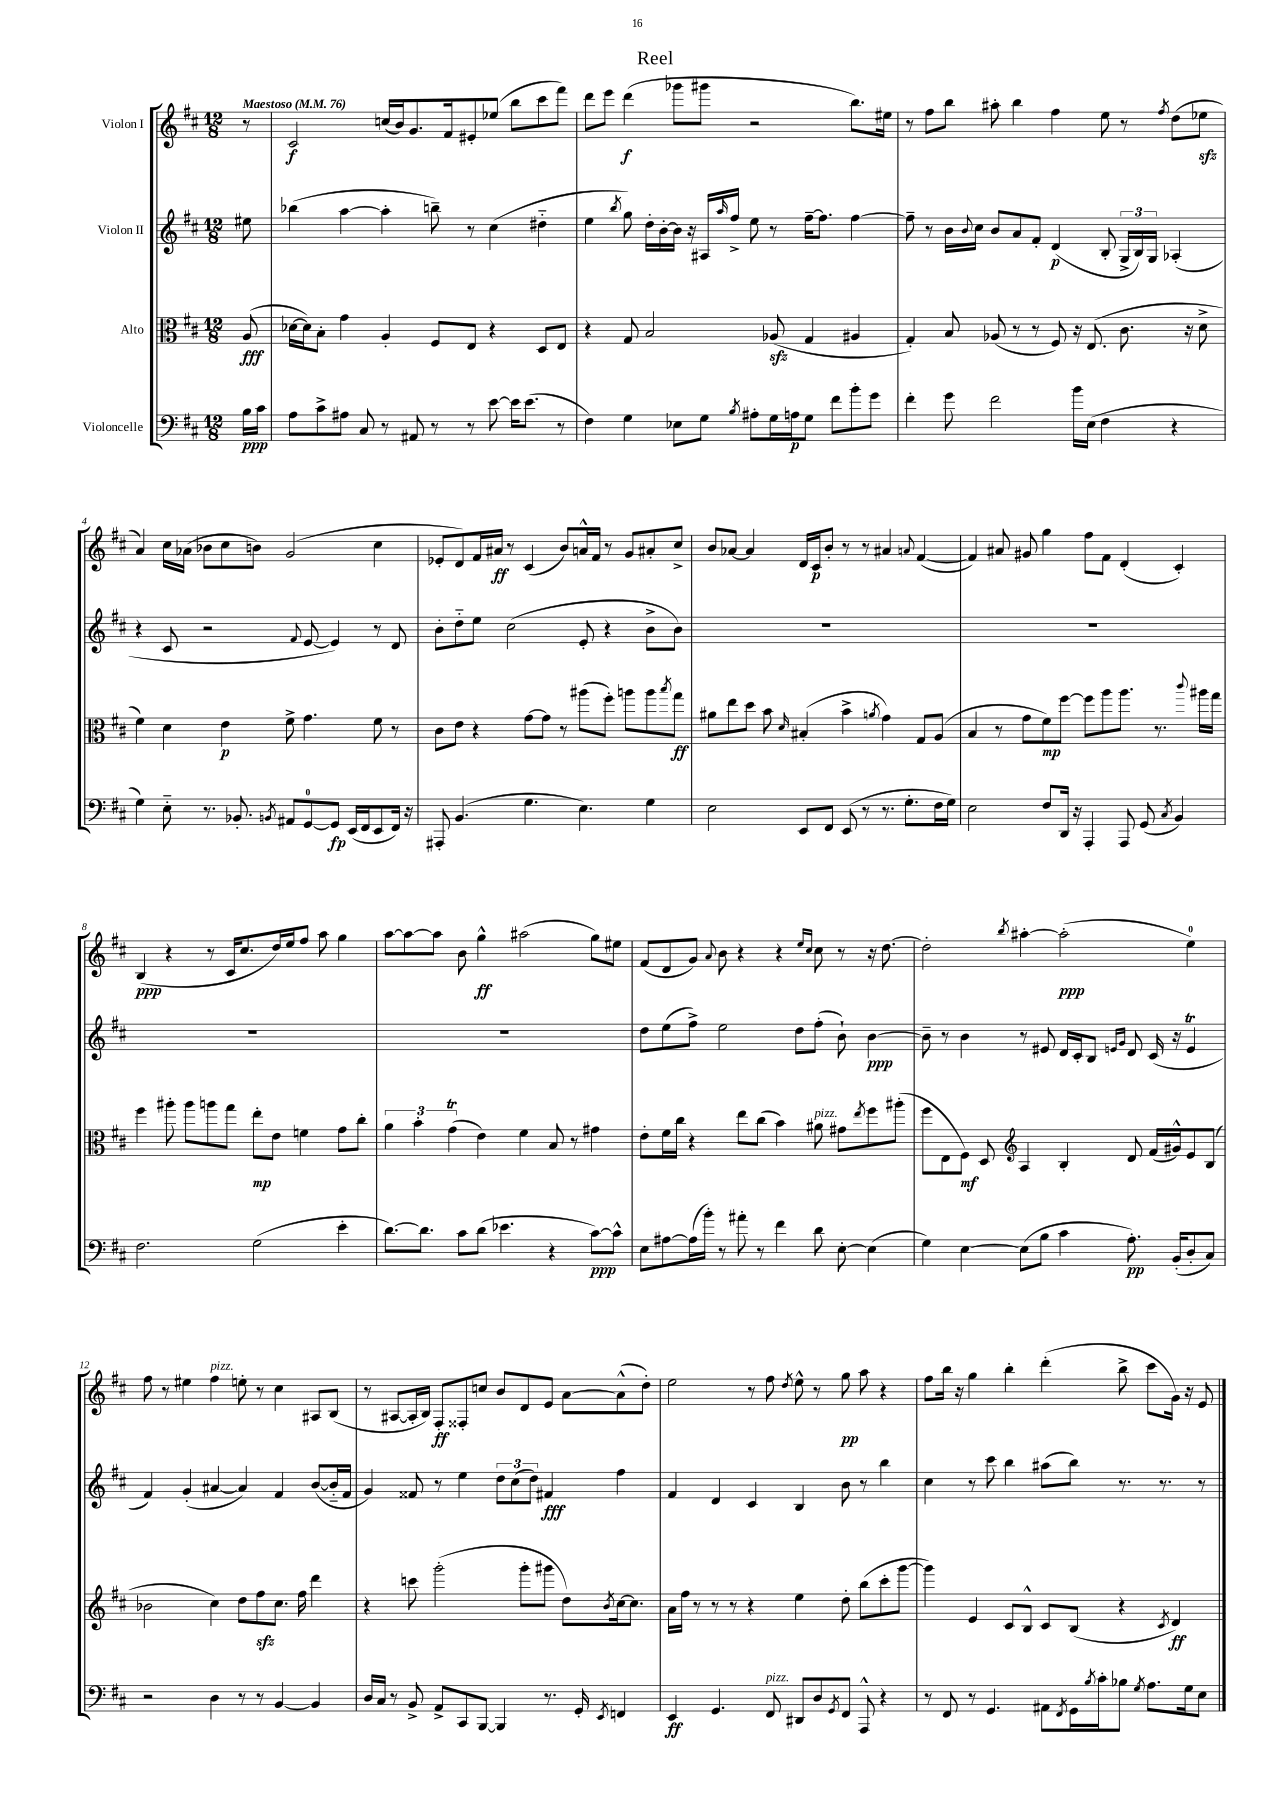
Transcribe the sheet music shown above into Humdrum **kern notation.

**kern	**kern	**kern	**kern
*staff4	*staff3	*staff2	*staff1
*clefF4	*clefC3	*clefG2	*clefG2
*k[f#c#]	*k[f#c#]	*k[f#c#]	*k[f#c#]
*M12/8	*M12/8	*M12/8	*M12/8
*MM76	*MM76	*MM76	*MM76
16B\LL	(8A/	8ee#\	8r
16c#\JJ	.	.	.
=	=	=	=
8A\L	[16d-\LL	(4bb-\	2c#/
.	16d-\]J)	.	.
8c#^\	8B'\J	.	.
8A#\J	4g\	[4aa\	.
8C#/	.	.	.
8r	4A'/	4aa'\]	(16cc/LL
.	.	.	16b/J)
8AA#/	.	.	8.g/
8r	8F#/L	8bb~\)	.
.	.	.	16f#/k
8r	8E/J	8r	8e#'/
[8e\	4r	(4cc#\	(8ee-/J
16e\]LK	.	.	8bb\L
(8.e\J	.	.	.
.	8D/L	4dd#'~\	8ccc#\
8r	8E/J	.	8fff#\J)
=	=	=	=
4F#\)	4r	4ee\	8ddd\L
.	.	.	8eee\J
.	.	8qbb/	.
4G\	8G/	8gg\)	(4ddd\
.	2B/	16dd'\LL	.
.	.	[16b'\	.
8E-\L	.	16b\]JJ	8ggg-\L
.	.	16r	.
8G\J	.	16A#/LL	8ggg#\J
.	.	16qqaa/	.
.	.	16ff#^/JJ	.
8qB/	.	.	.
8A#'\L	.	8ee\	2r
16G\L	(8A-/	8r	.
16A\J	.	.	.
8G\J	4G/	[16ff#~\LK	.
.	.	8.ff#\]J	.
8f#\L	.	.	.
8b'\	4A#/	[4ff#\	8.bb\L)
8g\J	.	.	.
.	.	.	16ee#\Jk
=	=	=	=
4f#'\	4G'/)	8ff#~\]	8r
.	.	8r	8ff#\L
8g\	8B/	16b\LL	8bb\J
.	.	8qqb/	.
.	.	16cc#\JJ	.
2f#\	(8A-/	8b/L	8aa#'\
.	8r	8a/	4bb\
.	8r	8f#'/J	.
.	8F#/)	(4d/	4ff#\
16b\LL	16r	.	.
(16E\JJ	(8.E/	.	.
4F#\	.	8B'/	8ee\
.	8.c#\	24G^/LL	8r
.	.	24B/)	.
.	.	24G/JJ	.
.	.	.	8qff#/
4r	.	(4A-'/	(8dd\L
.	16r	.	.
.	8d^\	.	8ee-\J
=	=	=	=
4G\)	4f#\)	4r	4a/)
8E'~\	4d\	8c#/	16cc#\LL
.	.	.	(16a-\JJ
8.r	.	2r	8b-\L
.	4e\	.	8cc#\
8.BB-'/	.	.	.
.	.	.	8b\J)
8qBB/	.	.	.
8AA#/L	8f#^\	.	(2g/
.	.	8qqf#/	.
[8GG/	4.g\	[8e/	.
8GG/]J	.	4e/])	.
(16EE/LL	.	.	.
16FF#/J	.	.	.
8EE/	8f#\	8r	4cc#\
16FF#/Jk)	8r	8d/	.
16r	.	.	.
=	=	=	=
8AAA#'/	8c#\L	8b'\L	8e-'/L
(4.BB/	8e\J	8dd'~\	8d/)
.	4r	8ee\J	16f#/L
.	.	.	16a#/JJ
.	.	(2cc#\	8r
4.G\	[8g\L	.	(4c#/
.	8g\]J	.	.
.	8r	.	8b/L)
4.E\)	(8aa#\L	8e'/	16a^^/L
.	.	.	16f#/JJ
.	8ff#'\J)	4r	8r
.	8aa\L	.	8g/L
4G\	8aa\	8b^\L	8a#'/
.	8qbb/	.	.
.	8gg\J	8b\J)	8cc#^/J
=	=	=	=
2E\	8a#\L	1.r	8b/L
.	8ee\	.	[8a-/J
.	8dd\J	.	4a-/]
.	8b\	.	.
.	16qqd/	.	.
8EE/L	(4B#'/	.	16d/LL
.	.	.	16c#/J
8FF#/J	.	.	8b'/J
(8EE/	4b^\	.	8r
8r	.	.	8r
.	8qa/	.	.
8.r	4g\)	.	4a#/
8.G'\L	.	.	.
.	.	.	8qqa/
.	8G/L	.	([4f#/
16F#\L	(8A/J	.	.
16G\JJ)	.	.	.
=	=	=	=
2E\	4B/	1.r	4f#/])
.	8r	.	8a#/
.	8g\L	.	8g#/
8F#/L	8f#\)	.	4gg\
16DD/Jk	[8ff#\J	.	.
16r	.	.	.
4AAA'/	8ff#\]L	.	8ff#\L
.	8aa\	.	8f#\J
8AAA/	8.aa\J	.	(4d'/
(8GG/	.	.	.
.	8.r	.	.
8qC#/	.	.	.
4BB/)	.	.	4c#'/)
.	8qqccc#/	.	.
.	16aa#\LL	.	.
.	16gg\JJ	.	.
=	=	=	=
2.F#\	4ff#\	1.r	(4B/
.	8aa#'\	.	4r
.	8aa#\L	.	.
.	8aa\	.	8r
.	8gg\J	.	16c#/LK
.	.	.	8.cc#/
(2G\	8ee'\L	.	.
.	8e\J	.	16dd/L)
.	.	.	16ee/J
.	4f\	.	8ff#/J
.	.	.	8aa\
4e'\	8g\L	.	4gg\
.	8cc#'\J	.	.
=	=	=	=
[8.d\L)	6a\	1.r	[8aa\L
.	.	.	8aa\_
.	6b'\	.	.
8.d\]J	.	.	.
.	.	.	8aa\]J
.	(6g\	.	.
8c#\L	.	.	8b\
(8d\J	4e\)	.	4gg^^\
4.e-\	.	.	.
.	4f#\	.	(2aa#\
4r	8B/	.	.
.	8r	.	.
[8c#\L)	4g#\	.	8gg\L)
8c#^^\]J	.	.	8ee#\J
=	=	=	=
8E\L	8e'\L	8dd\L	(8f#/L
[8A#\	16f#\L	(8ee\	8d/
.	16cc#\JJ	.	.
(16A#\]L	4r	8ff#^\J)	8g/J)
16b'\JJ)	.	.	.
.	.	.	8qqa/
8r	.	2ee\	8b\
8a#'\	8ee\L	.	4r
8r	(8cc#\J	.	.
4f#\	4b\)	.	4r
.	.	8dd\L	.
.	.	.	16qqee/LL
.	.	.	16qqcc#/JJ
8d\	8a#\	(8ff#'\J	8cc#\
[8E'\	8g#\L	8b`\)	8r
.	8qee/	.	.
(4E\]	8ff#\	[4b\	16r
.	.	.	[8.dd\
.	(8aa#'\J	.	.
=	=	=	=
4G\)	8ff#\L	8b~\]	2dd'\]
.	8E\	8r	.
[4E\	8F#\J)	4b\	.
.	8D/	.	.
*	*clefG2	*	*
.	.	.	8qbb/
(8E\]L	4A/	8r	[4aa#'\
8B\J	.	8e#/	.
4c#\	4B'/	16d/LL	(2aa#'\]
.	.	16c#'/J	.
.	.	8B/J	.
.	.	16qqe/LL	.
.	.	16qqg/JJ	.
8.A'\)	8d/	8d/	.
.	(16f#/LL	(16c#/	.
(16BB'/LK	16g#^^/J)	16r	.
8D'/	8e/	4e/	4ee\)
8C#/J)	(8B/J	.	.
=	=	=	=
2r	2b-\	4f#/)	8ff#\
.	.	.	8r
.	.	(4g'/	4ee#\
4D\	4cc#\)	[4a#/	4ff#\
8r	8dd\L	4a#/])	8ee'\
8r	8ff#\	.	8r
[4BB/	8.cc#\J	4f#/	4cc#\
.	16ff#\	.	.
4BB/]	4ddd\	([8b/L	8A#/L
.	.	16b'~/]L	(8B/J
.	.	16f#/JJ	.
=	=	=	=
16D/LL	4r	4g/)	8r
16C#/JJ	.	.	.
8r	.	.	[8A#/L
8BB^/	8ccc\	8f##/	16A#'/]L
.	.	.	16B/JJ)
8AA^/L	(2ggg'\	8r	8F#'/L
8CC#/	.	4ee\	8F##'/
[8BBB/J	.	.	8cc/J
4BBB/]	.	12dd\L	8b/L
.	.	(12cc#\	.
.	8ggg'\L	.	8d/
.	.	12dd\J)	.
8.r	8ggg#\J	4f#/	8e/J
.	8dd\L)	.	[8a\L
16GG'/	.	.	.
8qEE/	8qb/	.	.
4FF/	[16cc#\k	4ff#\	(8a^^\]
.	8.cc#\]J	.	.
.	.	.	8dd'\J)
=	=	=	=
4EE/	16a\LL	4f#/	2ee\
.	16ff#\JJ	.	.
.	8r	.	.
4.GG/	8r	4d/	.
.	8r	.	.
.	4r	4c#/	8r
8FF#/	.	.	8ff#\
.	.	.	8qdd/
8DD#/L	4ee\	4B/	8ee^^\
8D/	.	.	8r
8qGG/	.	.	.
8FF#/J	8dd'\	8b\	8gg\
8AAA^^/	(8bb\L	8r	8aa\
4r	8ccc#'\	4bb\	4r
.	[8ggg\J	.	.
=	=	=	=
8r	4ggg\])	4cc#\	8ff#\L
8FF#/	.	.	16bb\Jk
.	.	.	16r
8r	4e/	8r	4gg\
4.GG/	.	8ccc#\	.
.	8c#/L	4bb\	4bb'\
.	8B^^/J	.	.
8AA#\L	8c#/L	(8aa#\L	(4ddd'\
8qFF#/	.	.	.
16GG\L	(8B/J	8bb\J)	.
8qB/	.	.	.
16c#'\J	.	.	.
8B-\J	4r	8.r	8bb^\
8qG/	.	.	.
8.A\L	.	.	8ccc#\L
.	.	8.r	.
.	8qc#/	.	.
.	4d/)	.	16g\Jk)
16G\k	.	.	16r
8E\J	.	8r	8e/
==	==	==	==
*-	*-	*-	*-
